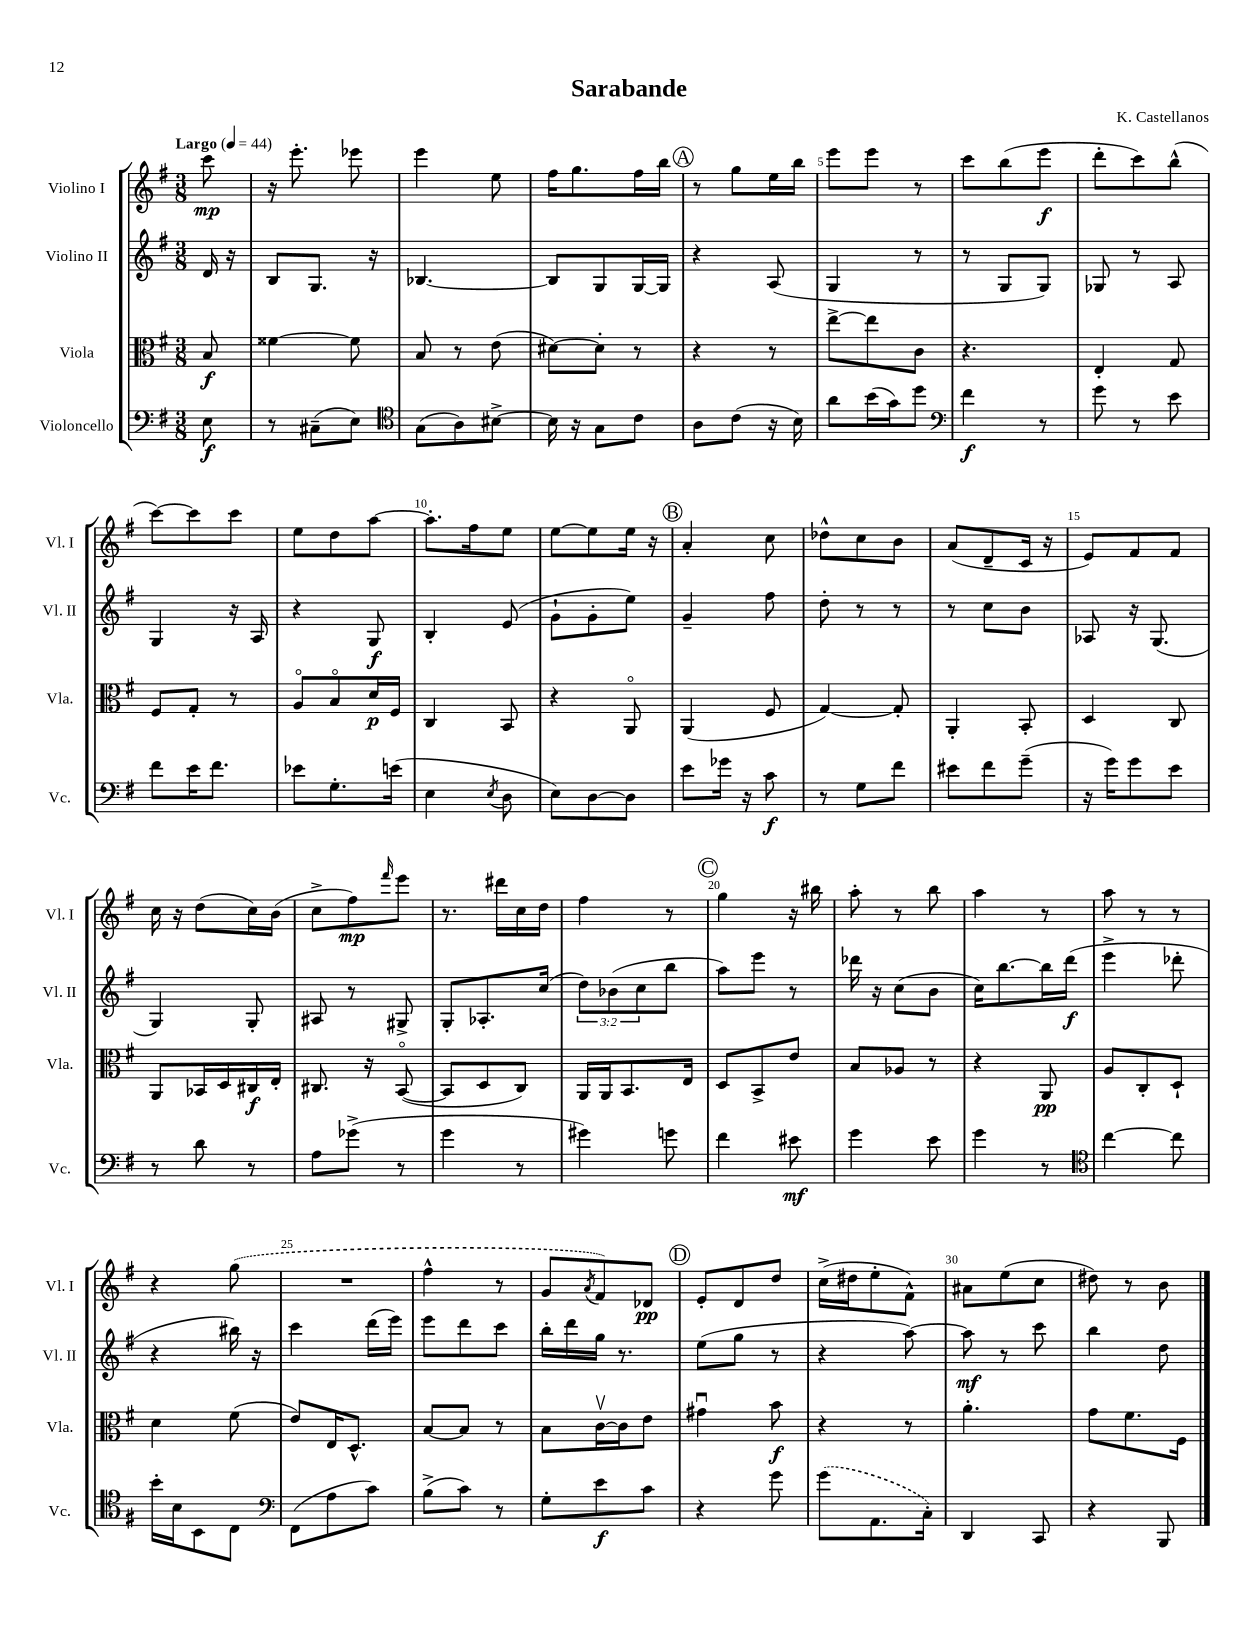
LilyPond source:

\header { title = "Sarabande" composer = "K. Castellanos" }
<<
\new StaffGroup <<
\new Staff = "s0" \with { instrumentName = "Violino I" shortInstrumentName = "Vl. I" } {
    \clef treble \key g \major \numericTimeSignature \time 3/8 \partial 8 \tempo "Largo" 4 = 44
    c'''8\mp |
    r16 e'''8.-. ees'''8 |
    e'''4 e''8 |
    fis''16 g''8. fis''16 b''16 |
    \mark \markup { \circle "A" } r8 g''8 e''16 b''16 |
    e'''8 e'''8 r8 |
    c'''8 b''8( e'''8\f |
    d'''8-. c'''8) b''8-^( |
    c'''8~) c'''8 c'''8 |
    e''8 d''8 a''8~ |
    a''8.-. fis''16 e''8 |
    e''8~ e''8 e''16 r16 |
    \mark \markup { \circle "B" } a'4-. c''8 |
    des''8-^ c''8 b'8 |
    a'8( d'8-- c'16 r16 |
    e'8) fis'8 fis'8 |
    c''16 r16 d''8( c''16) b'16( |
    c''8-> fis''8\mp) \grace { fis'''16 } e'''8 |
    r8. dis'''16 c''16 d''16 |
    fis''4 r8 |
    \mark \markup { \circle "C" } g''4 r16 bis''16 |
    a''8-. r8 b''8 |
    a''4 r8 |
    a''8 r8 r8 |
    r4 \once \slurDashed g''8( |
    R4. |
    fis''4-^ r8 |
    g'8 \acciaccatura { a'8 } fis'8) des'8\pp |
    \mark \markup { \circle "D" } e'8-. d'8 d''8 |
    c''16->( dis''16 e''8-. fis'8-^) |
    ais'8 e''8( c''8 |
    dis''8) r8 b'8 \bar "|." |
}
\new Staff = "s1" \with { instrumentName = "Violino II" shortInstrumentName = "Vl. II" } {
    \clef treble \key g \major \numericTimeSignature \time 3/8 \override Staff.TupletNumber.text = #tuplet-number::calc-fraction-text \partial 8
    d'16 r16 |
    b8 g8. r16 |
    bes4.~ |
    bes8 g8 g16~ g16 |
    \mark \markup { \circle "A" } r4 a8( |
    g4 r8 |
    r8 g8 g8) |
    ges8 r8 a8 |
    g4 r16 a16 |
    r4 g8\f |
    b4-. e'8( |
    g'8-! g'8-. e''8) |
    \mark \markup { \circle "B" } g'4-- fis''8 |
    d''8-. r8 r8 |
    r8 c''8 b'8 |
    aes8 r16 g8.( |
    g4) g8-. |
    ais8 r8 gis8-> |
    g8-. aes8.-. c''16( |
    \tuplet 3/2 { d''8) bes'8( c''8 } b''8 |
    \mark \markup { \circle "C" } a''8) e'''8 r8 |
    des'''16 r16 c''8( b'8 |
    c''16) b''8.~ b''16 d'''16\f( |
    e'''4-> des'''8-. |
    r4 bis''16) r16 |
    c'''4 d'''16( e'''16) |
    e'''8 d'''8 c'''8 |
    b''16-. d'''16 g''16 r8. |
    \mark \markup { \circle "D" } e''8( g''8 r8 |
    r4 a''8~) |
    a''8\mf r8 c'''8 |
    b''4 d''8 \bar "|." |
}
\new Staff = "s2" \with { instrumentName = "Viola" shortInstrumentName = "Vla." } {
    \clef alto \key g \major \numericTimeSignature \time 3/8 \partial 8
    b8\f |
    fisis'4~ fisis'8 |
    b8 r8 e'8( |
    dis'8~) dis'8-. r8 |
    \mark \markup { \circle "A" } r4 r8 |
    e''8~-> e''8 c'8 |
    r4. |
    e4-. g8 |
    fis8 g8-. r8 |
    a8\flageolet b8\flageolet d'16\p fis16 |
    c4 b,8 |
    r4 a,8\flageolet |
    \mark \markup { \circle "B" } a,4( fis8 |
    g4~) g8-. |
    a,4-. b,8-. |
    d4 c8 |
    a,8 bes,16 d16 cis16\f e16-. |
    cis8. r16 b,8~\flageolet( |
    b,8 d8 c8) |
    a,16 a,16 b,8. e16 |
    \mark \markup { \circle "C" } d8 b,8-> e'8 |
    b8 aes8 r8 |
    r4 a,8\pp |
    a8 c8-. d8-! |
    d'4 fis'8( |
    e'8) e16 d8.-^ |
    b8~ b8 r8 |
    b8 c'16~\upbow c'16 e'8 |
    \mark \markup { \circle "D" } gis'4\downbow b'8\f |
    r4 r8 |
    a'4.-. |
    g'8 fis'8. fis16 \bar "|." |
}
\new Staff = "s3" \with { instrumentName = "Violoncello" shortInstrumentName = "Vc." } {
    \clef bass \key g \major \numericTimeSignature \time 3/8 \partial 8
    e8\f |
    r8 cis8--( e8) |
    \clef tenor g8( a8) bis8~-> |
    bis16 r16 g8 c'8 |
    \mark \markup { \circle "A" } a8 c'8( r16 b16) |
    a'8 b'16( g'16) d''8 |
    \clef bass fis'4\f r8 |
    g'8 r8 e'8 |
    fis'8 e'16 fis'8. |
    ees'8 g8.-. e'16( |
    e4 \acciaccatura { e8 } d8 |
    e8) d8~ d8 |
    \mark \markup { \circle "B" } e'8 ges'16 r16 c'8\f |
    r8 g8 fis'8 |
    eis'8 fis'8 g'8--( |
    r16 g'16) g'8 e'8 |
    r8 d'8 r8 |
    a8 ges'8->( r8 |
    g'4 r8 |
    gis'4) g'8 |
    \mark \markup { \circle "C" } fis'4 eis'8\mf |
    g'4 e'8 |
    g'4 r8 |
    \clef tenor c''4~ c''8 |
    b'16-. b16 b,8 c8 |
    \clef bass fis,8( a8 c'8) |
    b8->( c'8) r8 |
    g8-. e'8\f c'8 |
    \mark \markup { \circle "D" } r4 g'8 |
    \once \slurDashed g'8( a,8. c16-.) |
    d,4 c,8 |
    r4 b,,8 \bar "|." |
}
>>
>>
\layout { \context { \Score \override BarNumber.break-visibility = ##(#f #t #t) barNumberVisibility = #(every-nth-bar-number-visible 5) } }
